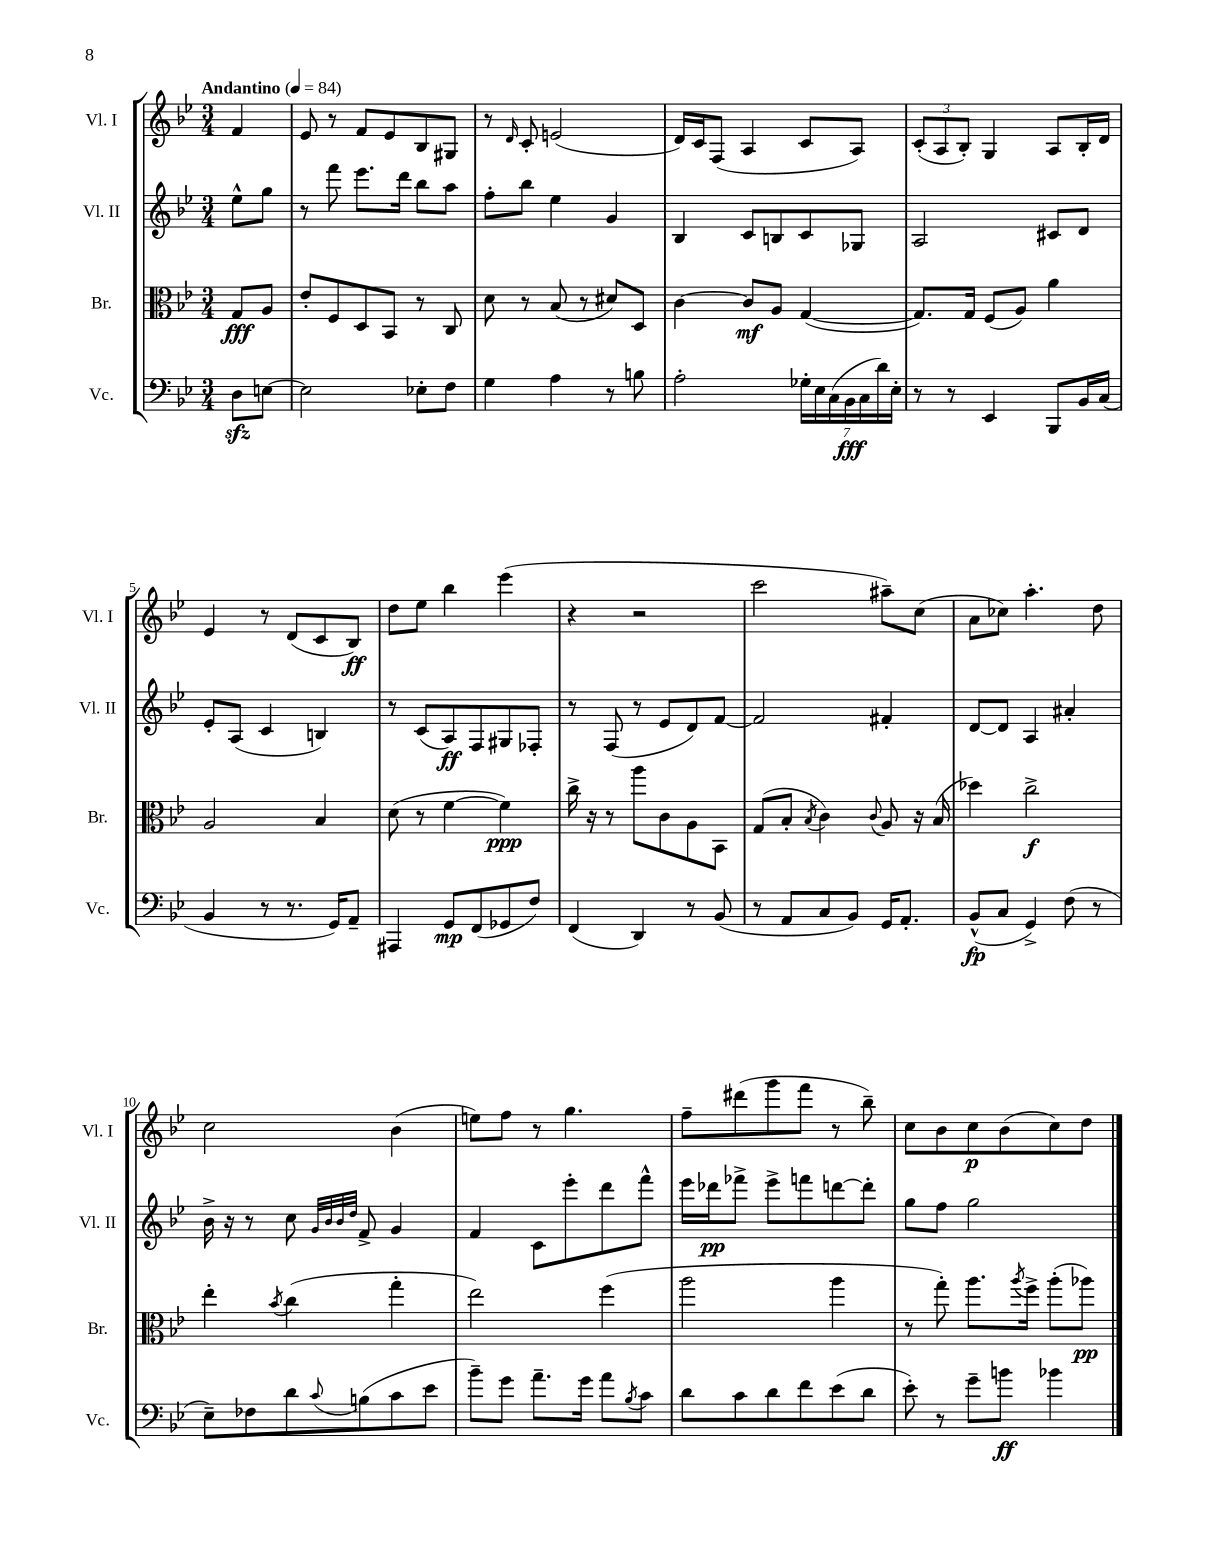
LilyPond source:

<<
\new StaffGroup <<
\new Staff = "s0" \with { instrumentName = "Vl. I" shortInstrumentName = "Vl. I" } {
    \clef treble \key bes \major \numericTimeSignature \time 3/4 \partial 4 \tempo "Andantino" 4 = 84
    f'4 |
    ees'8 r8 f'8 ees'8 bes8 gis8 |
    r8 \grace { d'16 } c'8-. e'2( |
    d'16) c'16 f8( a4 c'8 a8) |
    \tuplet 3/2 { c'8-.( a8 bes8-.) } g4 a8 bes16-. d'16 |
    ees'4 r8 d'8( c'8 bes8\ff) |
    d''8 ees''8 bes''4 ees'''4( |
    r4 r2 |
    c'''2 ais''8--) c''8( |
    a'8 ces''8) a''4.-. d''8 |
    c''2 bes'4( |
    e''8) f''8 r8 g''4. |
    f''8-- dis'''8( g'''8 f'''8 r8 bes''8--) |
    c''8 bes'8 c''8\p bes'8( c''8) d''8 \bar "|." |
}
\new Staff = "s1" \with { instrumentName = "Vl. II" shortInstrumentName = "Vl. II" } {
    \clef treble \key bes \major \numericTimeSignature \time 3/4 \partial 4
    ees''8-^ g''8 |
    r8 f'''8 ees'''8. d'''16 bes''8 a''8 |
    f''8-. bes''8 ees''4 g'4 |
    bes4 c'8 b8 c'8 ges8 |
    a2 cis'8 d'8 |
    ees'8-. a8( c'4 b4) |
    r8 c'8( a8\ff) f8 gis8 fes8-. |
    r8 f8( r8 ees'8 d'8) f'8~ |
    f'2 fis'4-. |
    d'8~ d'8 a4 ais'4-. |
    bes'16-> r16 r8 c''8 \grace { g'32 bes'32 bes'32 d''32 } f'8-> g'4 |
    f'4 c'8 ees'''8-. d'''8 f'''8-^ |
    ees'''16 des'''16\pp fes'''8-> ees'''8-> f'''8 d'''8~ d'''8-. |
    g''8 f''8 g''2 \bar "|." |
}
\new Staff = "s2" \with { instrumentName = "Br." shortInstrumentName = "Br." } {
    \clef alto \key bes \major \numericTimeSignature \time 3/4 \partial 4
    g8\fff a8 |
    ees'8-. f8 d8 bes,8 r8 c8 |
    d'8 r8 bes8( r8 dis'8) d8 |
    c'4~ c'8\mf a8 g4~( |
    g8.) g16 f8( a8) a'4 |
    a2 bes4 |
    d'8( r8 f'4~ f'4\ppp) |
    c''16-> r16 r8 a''8 c'8 a8 bes,8 |
    g8( bes8-. \acciaccatura { bes8 } c'4) \appoggiatura { c'8 } a8 r16 bes16( |
    des''4) c''2->\f |
    ees''4-. \acciaccatura { bes'8 } c''4( g''4-. |
    ees''2) f''4( |
    a''2 a''4 |
    r8 g''8-.) a''8. \acciaccatura { a''8 } f''16-> a''8-.( aes''8\pp) \bar "|." |
}
\new Staff = "s3" \with { instrumentName = "Vc." shortInstrumentName = "Vc." } {
    \clef bass \key bes \major \numericTimeSignature \time 3/4 \partial 4
    d8\sfz e8~ |
    e2 ees8-. f8 |
    g4 a4 r8 b8 |
    a2-. \tuplet 7/4 { ges16-. ees16 c16( bes,16\fff c16 d'16) ees16-. } |
    r8 r8 ees,4 bes,,8 bes,16 c16( |
    bes,4 r8 r8. g,16) a,8-- |
    ais,,4 g,8\mp f,8( ges,8 f8) |
    f,4( d,4) r8 bes,8( |
    r8 a,8 c8 bes,8) g,16 a,8.-. |
    bes,8-^\fp( c8 g,4->) f8( r8 |
    ees8--) fes8 d'8 \appoggiatura { c'8 } b8( c'8 ees'8 |
    bes'8--) g'8 a'8.-- g'16 a'8 \acciaccatura { bes8 } c'8 |
    d'8 c'8 d'8 f'8 ees'8( d'8 |
    ees'8-.) r8 g'8-- b'8\ff bes'4 \bar "|." |
}
>>
>>
